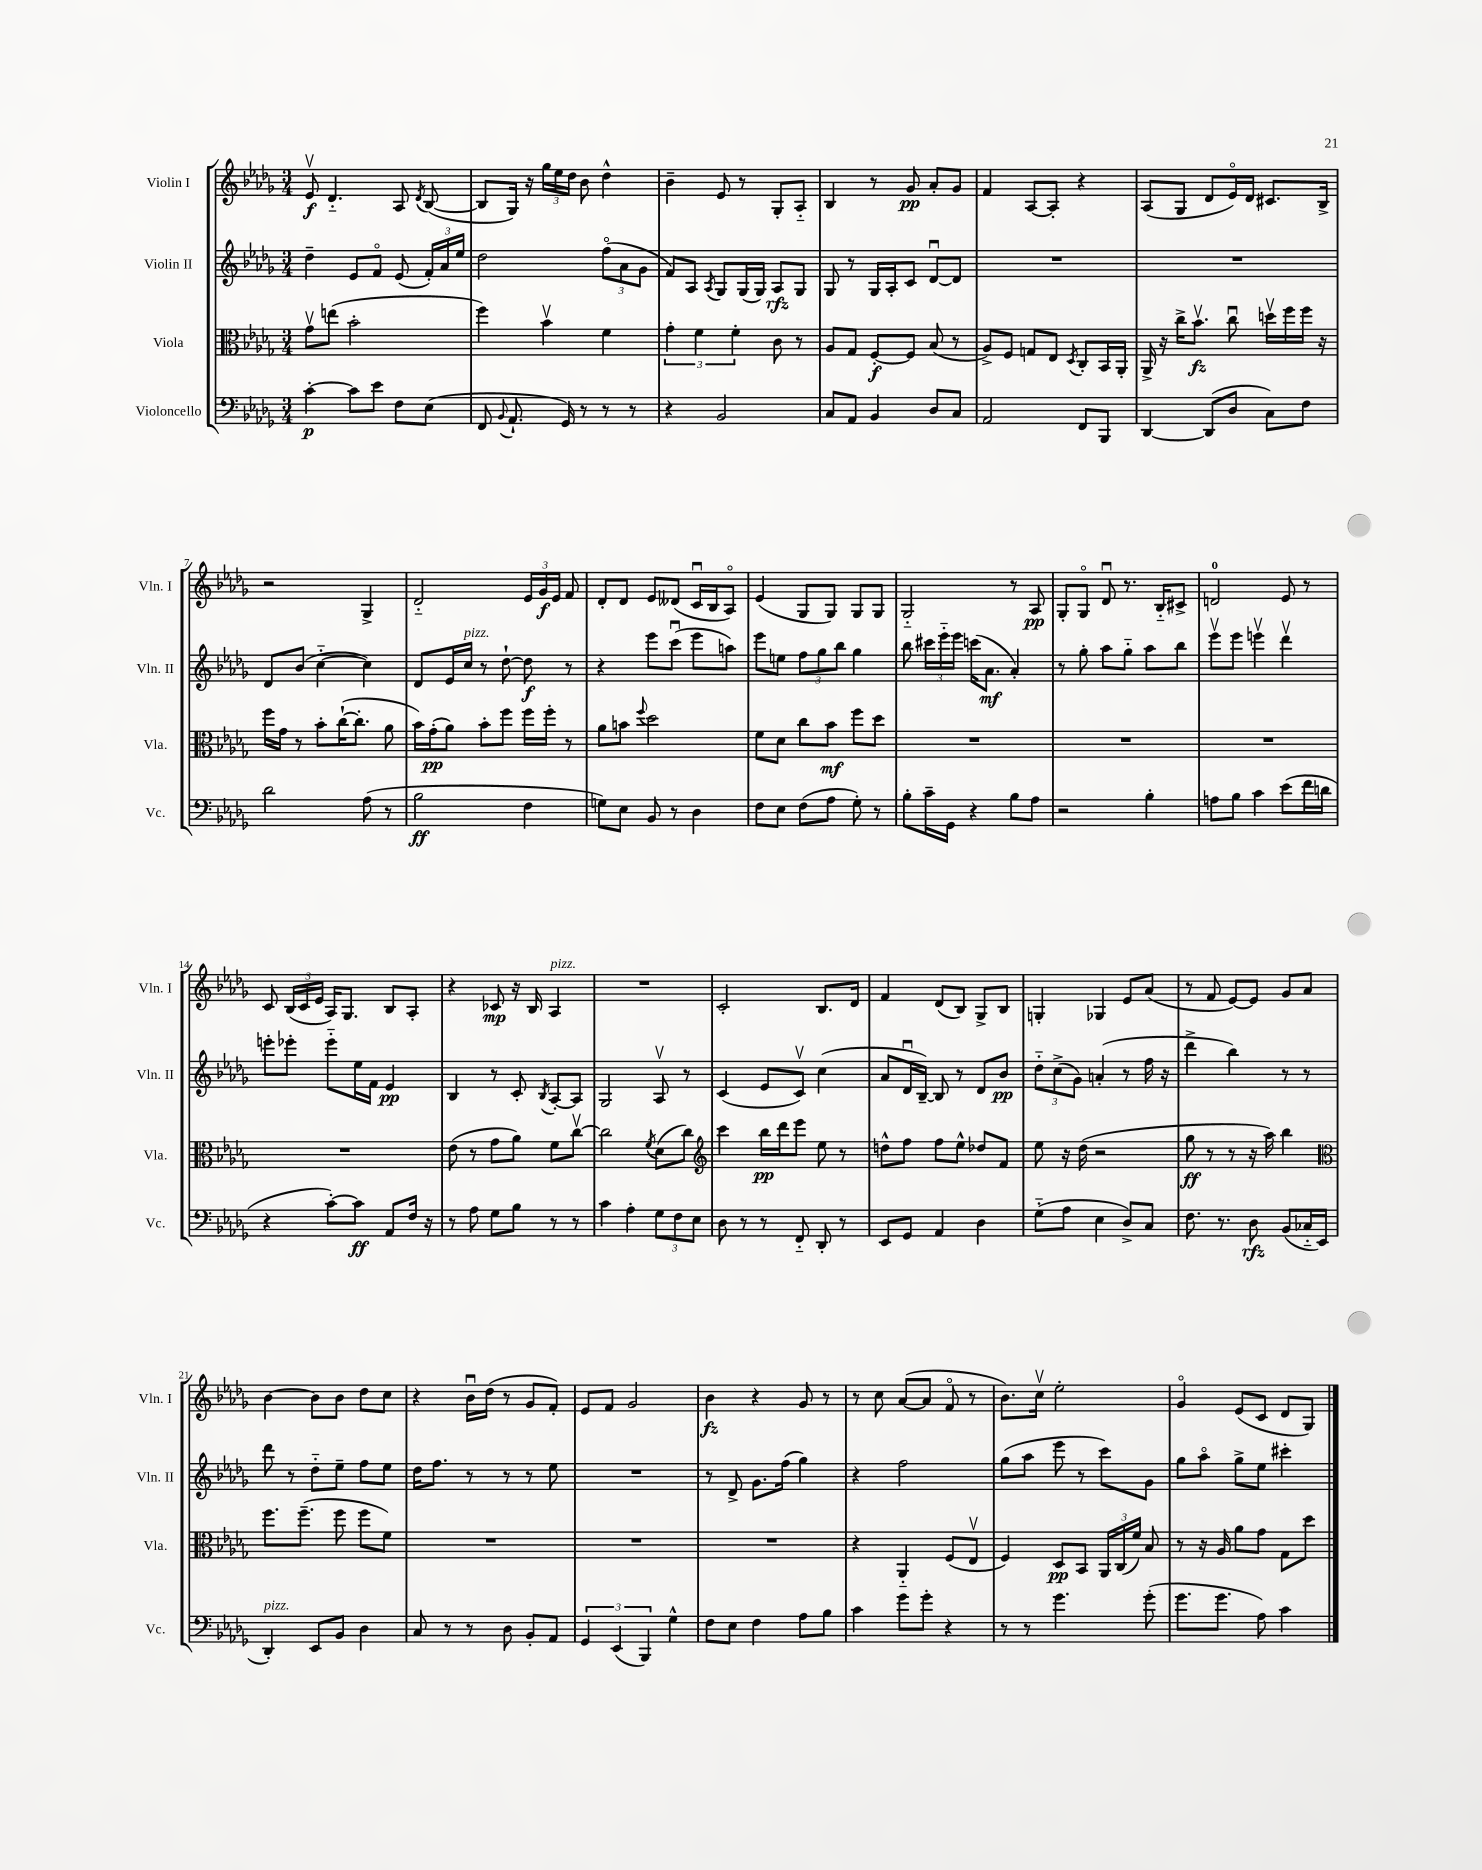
<<
\new StaffGroup <<
\new Staff = "s0" \with { instrumentName = "Violin I" shortInstrumentName = "Vln. I" } {
    \clef treble \key des \major \numericTimeSignature \time 3/4
    \autoBeamOff ees'8\upbow\f des'4.-_ aes8 \acciaccatura { des'8 } bes8~( |
    bes8[ ges16]) r16 \tuplet 3/2 { ges''16[ ees''16 des''16] } bes'8 des''4-^ |
    bes'4-- ees'8 r8 ges8[-. aes8]-_ |
    bes4 r8 ges'8\pp aes'8[-. ges'8] |
    f'4 aes8[~ aes8]-. r4 |
    aes8[( ges8] des'8[ ees'16\flageolet) des'16] cis'8.[ bes16]-> |
    r2 ges4-> |
    des'2-_ \tuplet 3/2 { ees'16[ ges'16\f ees'16] } f'8 |
    des'8[-. des'8] ees'8[ deses'8]( c'16[\downbow bes16 aes8]\flageolet) |
    ees'4( ges8[ ges8]) ges8[ ges8] |
    ges2-_ r8 aes8\pp |
    ges8[-. ges8]\flageolet des'8\downbow r8. bes16[-_ cis'8]-> |
    d'2-0 ees'8 r8 |
    c'8 \tuplet 3/2 { bes16[( c'16 ees'16] } aes16[) ges8.] bes8[ aes8]-. |
    r4 ces'8\mp r16 bes16 aes4^\markup { \italic "pizz." } |
    R2. |
    c'2-. bes8.[ des'16] |
    f'4 des'8[( bes8]) ges8[-> bes8] |
    g4-. ges4 ees'8[ aes'8]( |
    r8 f'8 ees'8[~) ees'8] ges'8[ aes'8] |
    bes'4~ bes'8[ bes'8] des''8[ c''8] |
    r4 bes'16[\downbow des''16]( r8 ges'8[ f'8]-.) |
    ees'8[ f'8] ges'2 |
    bes'4\fz r4 ges'8 r8 |
    r8 c''8 aes'8[~( aes'8] f'8\flageolet r8 |
    bes'8.[) c''16]\upbow ees''2-. |
    ges'4\flageolet ees'8[( c'8] des'8[ ges8]) \bar "|." |
}
\new Staff = "s1" \with { instrumentName = "Violin II" shortInstrumentName = "Vln. II" } {
    \clef treble \key des \major \numericTimeSignature \time 3/4
    \autoBeamOff des''4-- ees'8[ f'8]\flageolet ees'8( \tuplet 3/2 { f'16[-.) aes'16 ees''16] } |
    des''2 \tuplet 3/2 { f''8[\flageolet( aes'8 ges'8] } |
    f'8[) aes8] \acciaccatura { aes8 } ges8[ ges16( ges16]) aes8[\rfz ges8] |
    ges8 r8 ges16[ aes16-. c'8] des'8[~\downbow des'8] |
    R2. |
    R2. |
    des'8[ bes'8]( c''4~-_ c''4) |
    des'8[ ees'16 c''16]^\markup { \italic "pizz." } r8 des''8~-! des''8\f r8 |
    r4 ees'''8[ c'''8]\downbow( ees'''8[ a''8]) |
    ees'''8[ e''8] \tuplet 3/2 { f''8[ ges''8 bes''8] } ges''4 |
    bes''8 \tuplet 3/2 { cis'''16[ ees'''16-_ ees'''16] } c'''16[( aes'8.]\mf aes'4-.) |
    r8 ges''8-. aes''8[ ges''8]-_ aes''8[ bes''8] |
    ees'''8[\upbow ees'''8] e'''4\upbow des'''4\upbow |
    e'''8[-. ees'''8]-. ees'''8[-_ ees''16 f'16] ees'4\pp |
    bes4 r8 c'8-. \acciaccatura { bes8 } aes8[~-. aes8] |
    ges2 aes8\upbow r8 |
    c'4( ees'8[ c'8]\upbow) c''4( |
    aes'8[ des'16\downbow bes16]~--) bes8 r8 des'8[ bes'8]\pp |
    \tuplet 3/2 { des''8[-_ c''8->( ges'8]) } a'4-.( r8 f''16 r16 |
    des'''4-> bes''4) r8 r8 |
    des'''8 r8 des''8[-_ ees''8]-- f''8[ ees''8] |
    des''16[ f''8.] r8 r8 r8 ees''8 |
    R2. |
    r8 des'8-> ges'8.[ f''16]( ges''4) |
    r4 f''2 |
    ges''8[( aes''8] ees'''8 r8 c'''8[) ges'8] |
    ges''8[ aes''8]\flageolet ges''8[-> ees''8] cis'''4-. \bar "|." |
}
\new Staff = "s2" \with { instrumentName = "Viola" shortInstrumentName = "Vla." } {
    \clef alto \key des \major \numericTimeSignature \time 3/4
    \autoBeamOff ges'8[\upbow e''8]( bes'2-. |
    f''4) bes'4\upbow f'4 |
    \tuplet 3/2 { ges'4-. f'4 f'4-. } c'8 r8 |
    aes8[ ges8] f8[~-.\f f8] bes8( r8 |
    aes8[->) f8] g8[ ees8] \acciaccatura { des8 } c8[-. bes,16 aes,16]-. |
    aes,16-> r16 c''16[-> bes'8.]\upbow\fz c''8\downbow d''16[\upbow f''16 f''16] r16 |
    f''16[ ges'16] r8 bes'8[-. c''16~-!( c''8.]-. aes'8 |
    bes'16[) ges'16-.\pp( aes'8]) bes'8[-. f''8] f''16[ f''16]-. r8 |
    aes'8[ b'8] \appoggiatura { f''8 } des''2 |
    f'8[ des'8] c''8[ bes'8]\mf f''8[ des''8] |
    R2. |
    R2. |
    R2. |
    R2. |
    ees'8( r8 ges'8[ aes'8]) f'8[ c''8]~\upbow |
    c''2 \acciaccatura { f'8 } des'8[( c''8]) |
    \clef treble c'''4 bes''16[\pp des'''16 ees'''8] ees''8 r8 |
    d''8[-^ f''8] f''8[ ees''8]-^ des''8[ f'8] |
    ees''8 r16 des''16( r2 |
    ges''8\ff r8 r8 r16 aes''16) bes''4 |
    \clef alto f''8.[ f''8.]--( f''8 f''8[ f'8]) |
    R2. |
    R2. |
    R2. |
    r4 aes,4-_ f8[( ees8]\upbow |
    f4) des8[\pp bes,8] \tuplet 3/2 { aes,16[ c16( f'16]) } bes8 |
    r8 r16 aes16 aes'8[ ges'8] ges8[ des''8] \bar "|." |
}
\new Staff = "s3" \with { instrumentName = "Violoncello" shortInstrumentName = "Vc." } {
    \clef bass \key des \major \numericTimeSignature \time 3/4
    \autoBeamOff c'4~-.\p c'8[ ees'8] f8[ ees8]( |
    f,8 \appoggiatura { bes,8 } aes,8.-! ges,16) r8 r8 r8 |
    r4 bes,2 |
    c8[ aes,8] bes,4 des8[ c8] |
    aes,2 f,8[ bes,,8] |
    des,4~ des,8[( des8] c8[) f8] |
    des'2 aes8( r8 |
    bes2\ff f4 |
    g8[) ees8] bes,8 r8 des4 |
    f8[ ees8] f8[( aes8] ges8-.) r8 |
    bes8[-. c'16-- ges,16] r4 bes8[ aes8] |
    r2 bes4-. |
    a8[ bes8] c'4 ees'8[( f'16 d'16] |
    r4 c'8[~-.) c'8]\ff aes,8[ f16] r16 |
    r8 aes8 ges8[ bes8] r8 r8 |
    c'4 aes4-. \tuplet 3/2 { ges8[ f8 ees8] } |
    des8 r8 r8 f,8-_ des,8-. r8 |
    ees,8[ ges,8] aes,4 des4 |
    ges8[-_( aes8] ees4 des8[->) c8] |
    f8. r8. des8\rfz bes,8[( ces16-_ ees,16] |
    des,4-.^\markup { \italic "pizz." }) ees,8[ bes,8] des4 |
    c8 r8 r8 des8 bes,8[-. aes,8] |
    \tuplet 3/2 { ges,4 ees,4( bes,,4) } ges4-^ |
    f8[ ees8] f4 aes8[ bes8] |
    c'4 ges'8[ ges'8]-. r4 |
    r8 r8 ges'4. ges'8-.( |
    ges'8.[ ges'8.] aes8) c'4 \bar "|." |
}
>>
>>
